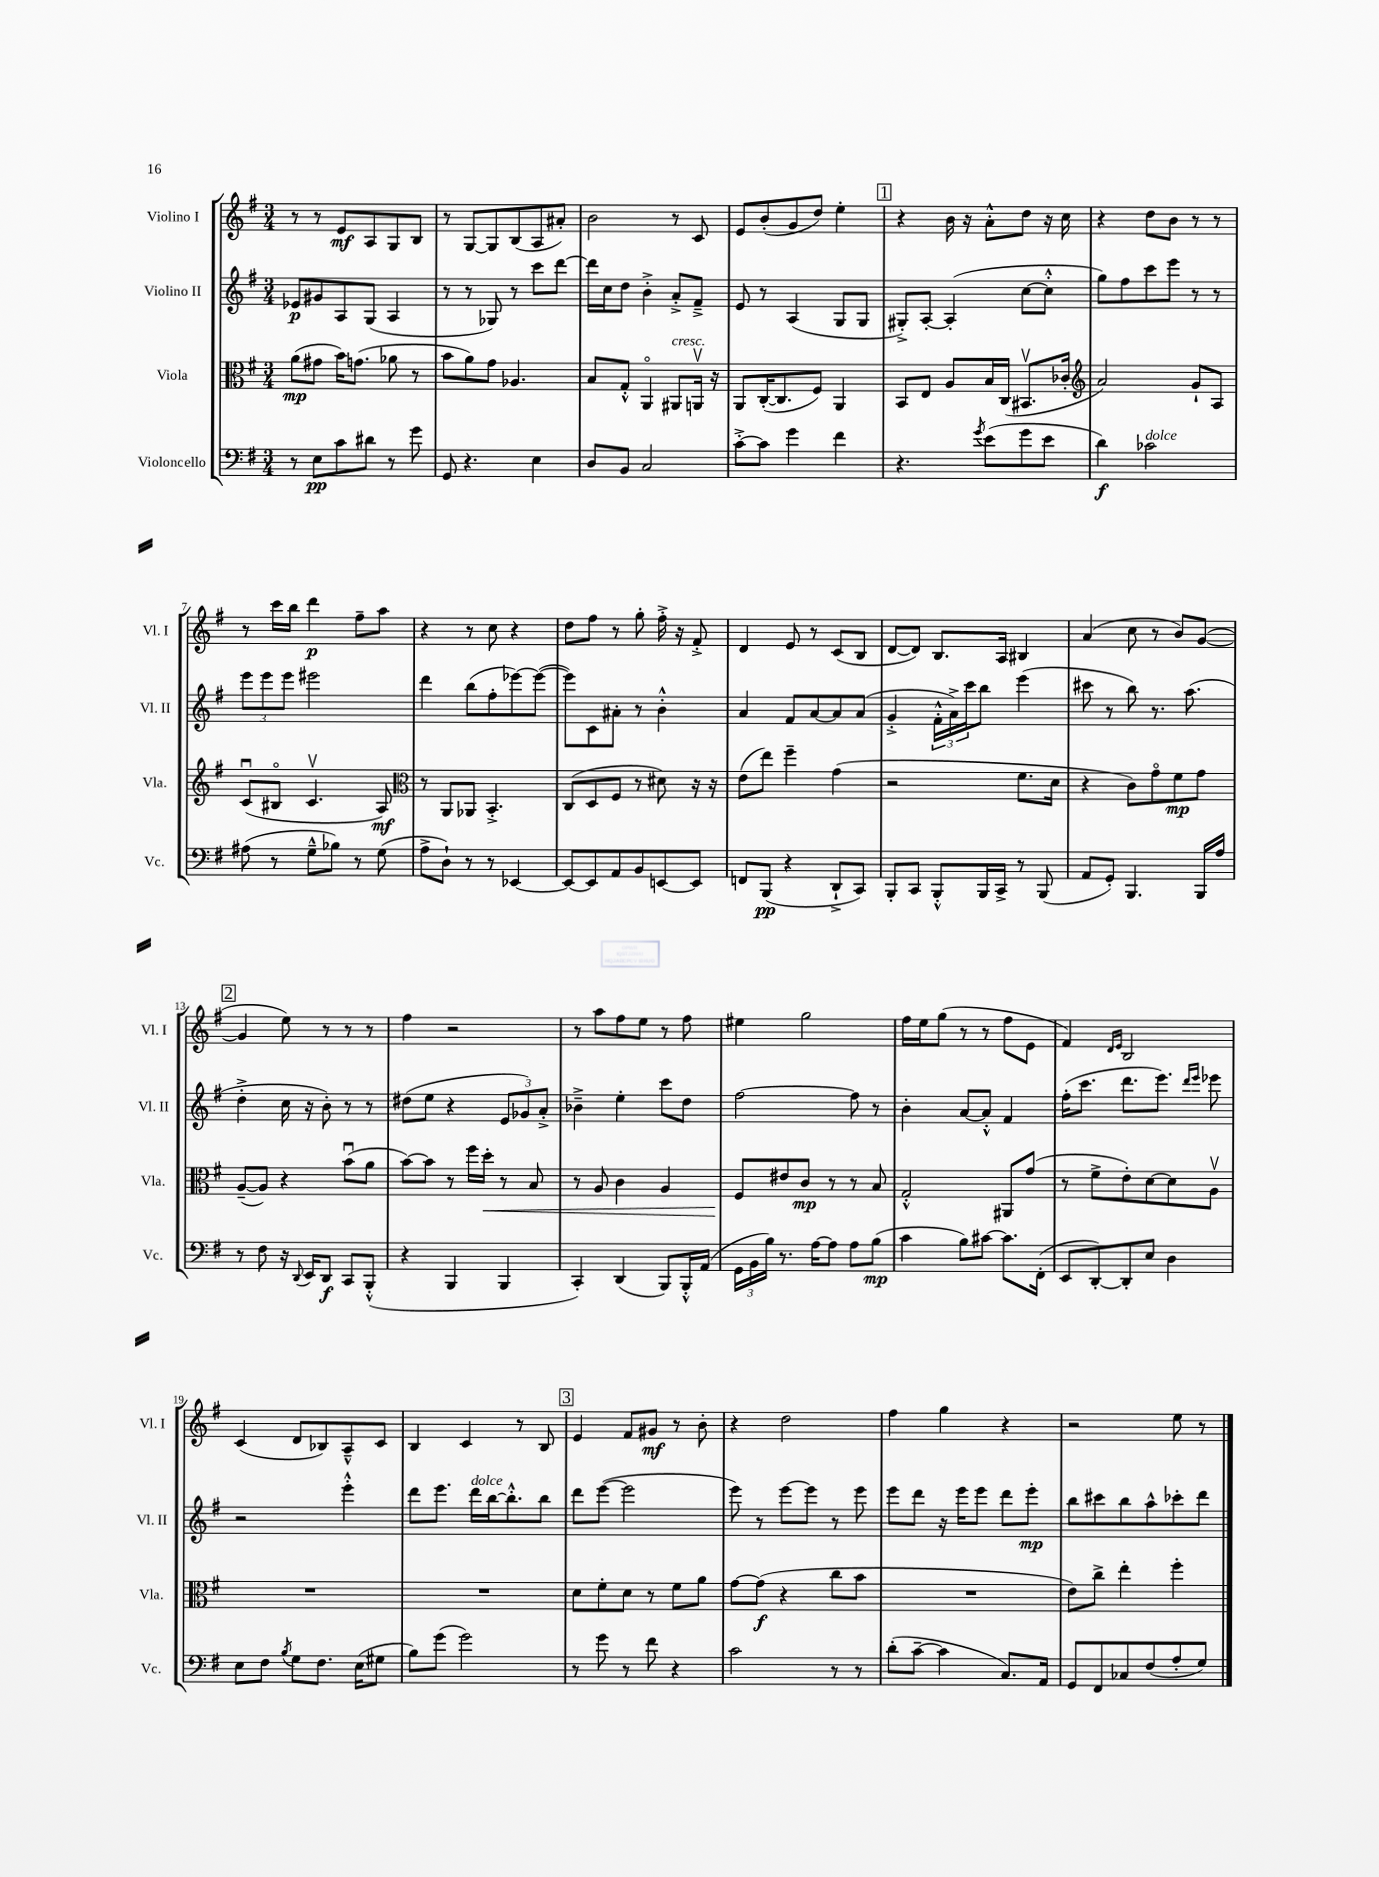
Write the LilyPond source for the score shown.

<<
\new StaffGroup <<
\new Staff = "s0" \with { instrumentName = "Violino I" shortInstrumentName = "Vl. I" } {
    \clef treble \key g \major \numericTimeSignature \time 3/4
    r8 r8 e'8\mf a8 g8 b8 |
    r8 g8~ g8 b8( a8 ais'8-.) |
    b'2 r8 c'8 |
    e'8 b'8-.( g'8 d''8) e''4-. |
    \mark \markup { \box "1" } r4 b'16 r16 a'8-.-^ d''8 r16 c''16 |
    r4 d''8 b'8 r8 r8 |
    r8 c'''16 b''16 d'''4\p fis''8-- a''8 |
    r4 r8 c''8 r4 |
    d''8 fis''8 r8 g''8-. fis''16-.-> r16 fis'8-.-> |
    d'4 e'8 r8 c'8( b8 |
    d'8~ d'8) b8. a16 bis4 |
    a'4( c''8 r8 b'8) g'8~( |
    \mark \markup { \box "2" } g'4 e''8) r8 r8 r8 |
    fis''4 r2 |
    r8 a''8 fis''8 e''8 r8 fis''8 |
    eis''4 g''2 |
    fis''16 e''16 g''8( r8 r8 fis''8 e'8 |
    fis'4) \grace { d'16 e'16 } b2 |
    c'4( d'8 bes8) a8---^ c'8 |
    b4 c'4 r8 b8 |
    \mark \markup { \box "3" } e'4 fis'8 gis'8\mf r8 b'8-. |
    r4 d''2 |
    fis''4 g''4 r4 |
    r2 e''8 r8 \bar "|." |
}
\new Staff = "s1" \with { instrumentName = "Violino II" shortInstrumentName = "Vl. II" } {
    \clef treble \key g \major \numericTimeSignature \time 3/4
    ees'8\p gis'8 a8 g8( a4 |
    r8 r8 ges8) r8 c'''8 d'''8~ |
    d'''16 c''16 d''8 b'4-.-> a'8-.-> fis'8---> |
    e'8 r8 a4( g8 g8 |
    \mark \markup { \box "1" } gis8-.->) a8~-. a4-.( c''8~ c''8-.-^ |
    g''8) fis''8 c'''8 e'''8 r8 r8 |
    \tuplet 3/2 { e'''8 e'''8 e'''8 } eis'''2 |
    d'''4 b''8( fis''8-. ees'''8~) ees'''8~( |
    ees'''8) c'8 ais'8-. r8 b'4-.-^ |
    a'4 fis'8 a'8~ a'8 a'8( |
    g'4-.-> \tuplet 3/2 { fis'16-.-^ a'16->) c'''16 } b''8 e'''4( |
    cis'''8 r8 b''8) r8. a''8.( |
    \mark \markup { \box "2" } d''4-.-> c''16 r16 b'8-.) r8 r8 |
    dis''8( e''8 r4 \tuplet 3/2 { e'8 ges'8) a'8-.-> } |
    bes'4---> e''4-. c'''8 d''8 |
    fis''2~ fis''8 r8 |
    b'4-. a'8~ a'8-.-^ fis'4 |
    fis''16-.( c'''8. d'''8. e'''8.) \grace { d'''16 e'''16 } ees'''8 |
    r2 e'''4-.-^ |
    d'''8 e'''8. d'''16^\markup { \italic "dolce" } b''16~ b''8.-.-^ b''8 |
    \mark \markup { \box "3" } d'''8 e'''8~( e'''2 |
    e'''8) r8 e'''8~ e'''8 r8 e'''8 |
    e'''8 d'''8 r16 e'''16 e'''8 d'''8 e'''8-.\mp |
    b''8 cis'''8 b''8 a''8-^ ces'''8-. d'''8 \bar "|." |
}
\new Staff = "s2" \with { instrumentName = "Viola" shortInstrumentName = "Vla." } {
    \clef alto \key g \major \numericTimeSignature \time 3/4
    a'8\mp( gis'8 b'16) g'8.( aes'8 r8 |
    b'8 a'8) g'8 aes4. |
    b8 g8-.-^ a,4\flageolet ais,8^\markup { \italic "cresc." } a,16\upbow r16 |
    a,8 c16~-.( c8. fis8) a,4 |
    \mark \markup { \box "1" } b,8 e8 a8 b16 c16( bis,8.\upbow ces'16-. |
    \clef treble a'2) g'8-! a8 |
    c'8\downbow( bis8\flageolet c'4.\upbow a8\mf) |
    \clef alto r8 a,8 aes,8 b,4.-.-> |
    c8( d8 fis8 r8 dis'8) r16 r16 |
    e'8( e''8) fis''4-- g'4( |
    r2 fis'8. d'16 |
    r4 c'8) g'8\flageolet fis'8\mp g'8 |
    \mark \markup { \box "2" } a8~--( a8) r4 b'8\downbow( a'8 |
    b'8~) b'8 r8 fis''16 d''16-.\< r8 b8 |
    r8 a8 c'4 a4 |
    fis8\! eis'8 c'8\mp r8 r8 b8 |
    g2-.-^ ais,8 g'8( |
    r8 fis'8-> e'8-.) d'8~ d'8 a8\upbow |
    R2. |
    R2. |
    \mark \markup { \box "3" } d'8 fis'8-. d'8 r8 fis'8 a'8 |
    g'8~ g'8\f( r4 c''8 b'8 |
    R2. |
    e'8) c''8-> e''4-. fis''4-. \bar "|." |
}
\new Staff = "s3" \with { instrumentName = "Violoncello" shortInstrumentName = "Vc." } {
    \clef bass \key g \major \numericTimeSignature \time 3/4
    r8 e8\pp c'8 dis'8 r8 g'8 |
    g,8 r4. e4 |
    d8 b,8 c2 |
    c'8~-.-> c'8 g'4 fis'4 |
    \mark \markup { \box "1" } r4. \acciaccatura { g'8 } e'8( g'8 e'8 |
    d'4\f) ces'2^\markup { \italic "dolce" } |
    ais8( r8 g8---^ bes8) r8 g8( |
    a8-> d8-!) r8 r8 ees,4~ |
    ees,8~ ees,8 a,8 b,8 e,8~ e,8 |
    f,8 b,,8\pp( r4 d,8-!-> c,8) |
    b,,8-. c,8 b,,8-.-^ b,,16 c,16-> r8 b,,8( |
    a,8 g,8-.) b,,4. b,,16 a16 |
    \mark \markup { \box "2" } r8 fis8 r16 \appoggiatura { d,8 } e,16 d,8\f c,8 b,,8-.-^( |
    r4 b,,4 b,,4 |
    c,4-.) d,4( b,,8) b,,16-.-^ a,16( |
    \tuplet 3/2 { g,16 b,16 b16) } r8. a16~ a8 a8 b8\mp( |
    c'4 b8) cis'8~ cis'8. fis,16-.( |
    e,8 d,8~-.) d,8-. e8 d4 |
    e8 fis8 \acciaccatura { b8 } g8 fis8. e16( gis8 |
    b8) g'8( g'2) |
    \mark \markup { \box "3" } r8 g'8 r8 fis'8 r4 |
    c'2 r8 r8 |
    d'8-.( c'8~-- c'4 c8.) a,16 |
    g,8 fis,8 ces8 fis8( a8-. g8) \bar "|." |
}
>>
>>
